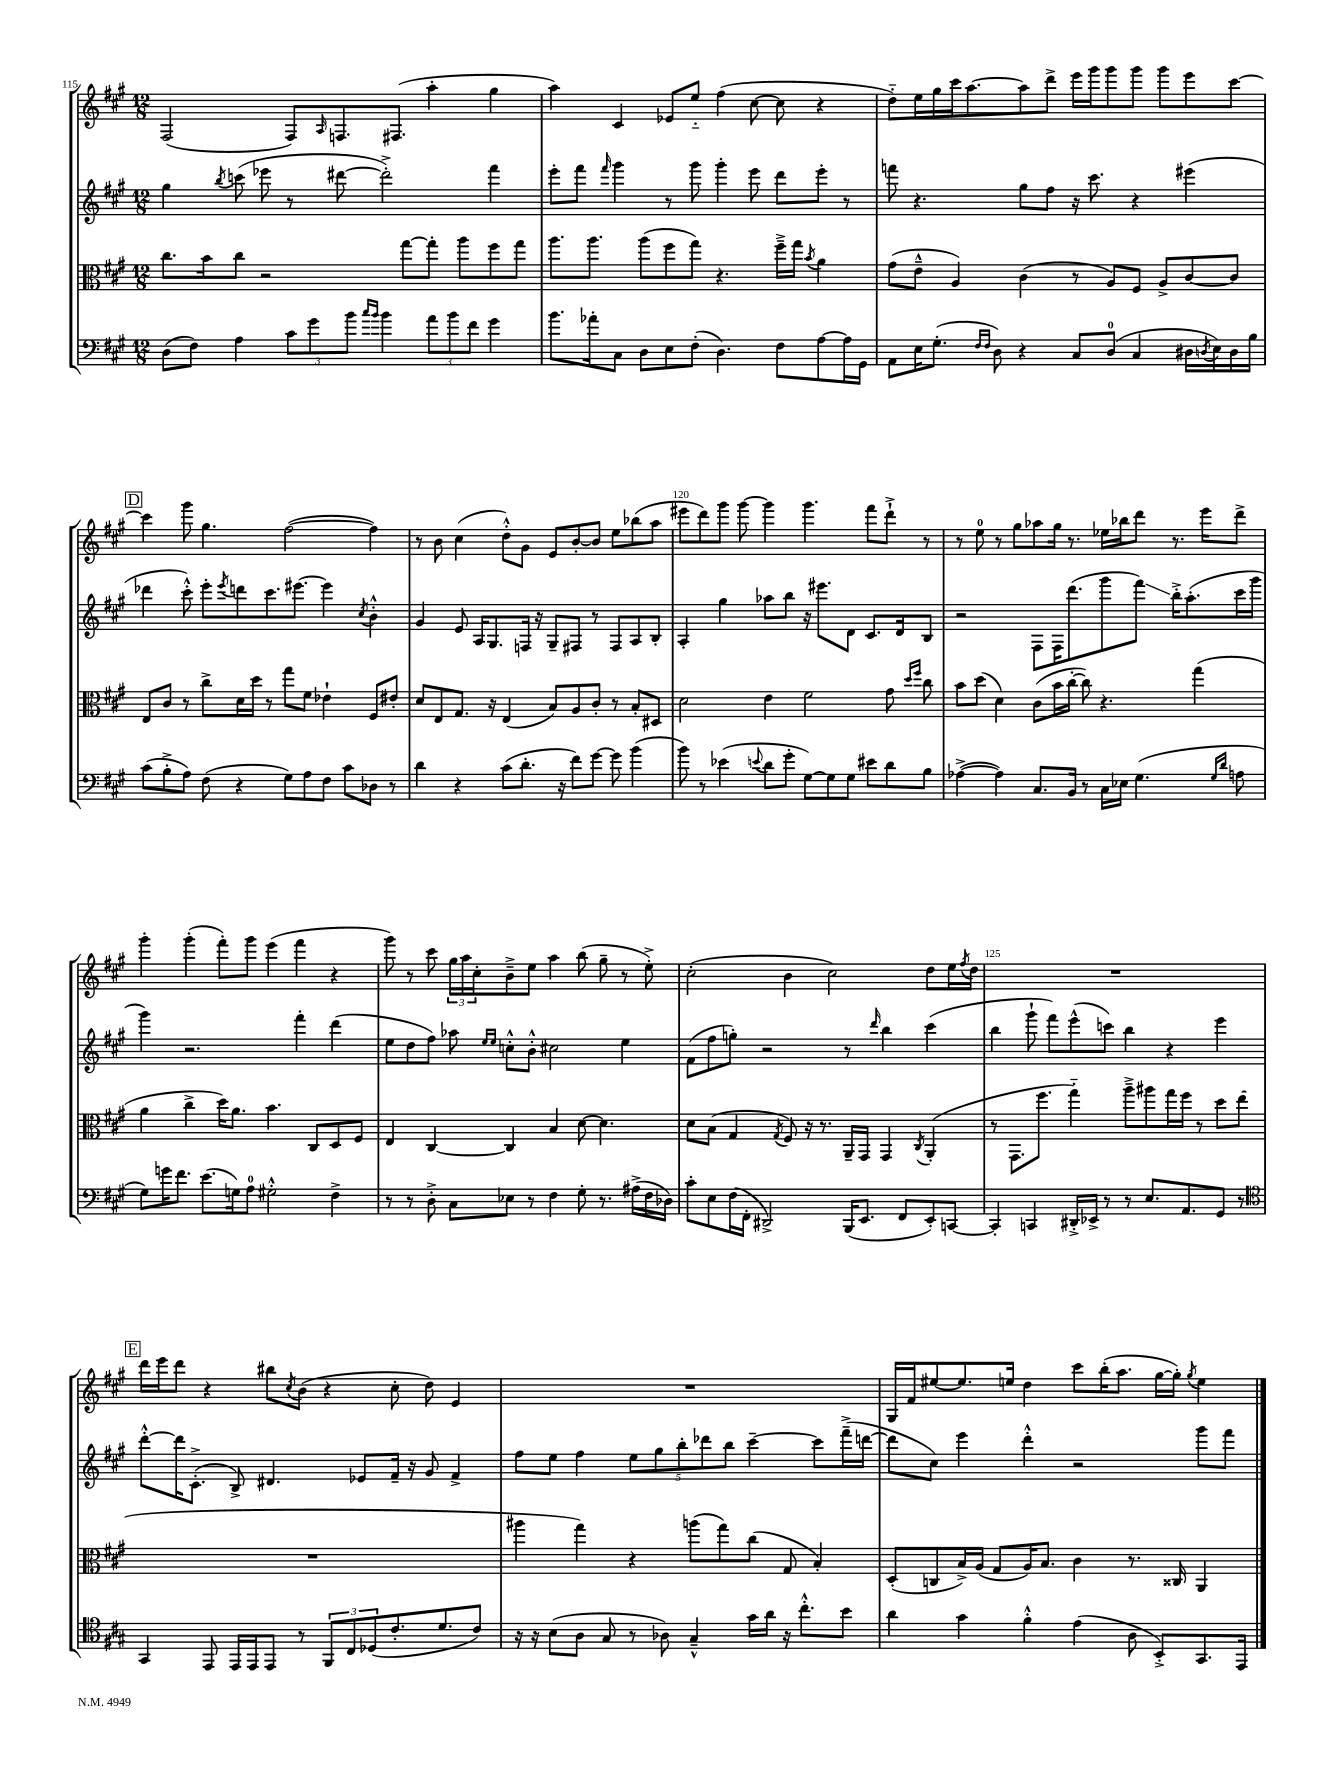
<<
\new StaffGroup <<
\new Staff = "s0" {
    \clef treble \key a \major \numericTimeSignature \time 12/8
    fis2( fis8) \grace { a16 } f8. fis8.( a''4-. gis''4 |
    a''4) cis'4 ees'8 e''8-_ fis''4( cis''8~ cis''8 r4 |
    d''8-_) e''16 gis''16 cis'''16 a''8.~ a''8 d'''8-> e'''16 gis'''16 gis'''8 gis'''8 gis'''8 e'''8 cis'''8~ |
    \mark \markup { \box "D" } cis'''4 gis'''8 gis''4. fis''2~( fis''4) |
    r8 b'8 cis''4( d''8-.-^) gis'8 e'8 b'8~-. b'8 e''8 bes''8( a''8 |
    eis'''8 d'''8) gis'''8 gis'''8~ gis'''4 gis'''4. fis'''8 d'''8-!-> r8 |
    r8 e''8-0 r8 gis''8 aes''8 gis''16 r8. ees''16 bes''16 d'''8 r8. e'''16 d'''8-> |
    gis'''4-. gis'''4-.( fis'''8-.) gis'''8 e'''4( fis'''4 r4 |
    gis'''8) r8 cis'''8 \tuplet 3/2 { gis''16 a''16 cis''16-. } b'8---> e''8 a''4 b''8( gis''8-- r8 e''8-.->) |
    cis''2-.( b'4 cis''2) d''8 e''16 \acciaccatura { fis''8 } d''16 |
    R1. |
    \mark \markup { \box "E" } d'''16 e'''16 d'''8 r4 bis''8 \acciaccatura { cis''8 } b'8( r4 cis''8-. d''8) e'4 |
    R1. |
    gis16 fis'16 eis''8~ eis''8. e''16 d''4 cis'''8 b''16-.( a''8. gis''16~ gis''16-.) \acciaccatura { gis''8 } e''4 \bar "|." |
}
\new Staff = "s1" {
    \clef treble \key a \major \numericTimeSignature \time 12/8
    gis''4 \acciaccatura { b''8 } c'''8( ees'''8 r8 dis'''8~ dis'''2-.->) fis'''4 |
    e'''8-. fis'''8 \grace { fis'''16 } gis'''4 r8 gis'''8 gis'''4-. e'''8 d'''8 e'''8-. r8 |
    f'''8 r4. gis''8 fis''8 r16 cis'''8. r4 eis'''4( |
    \mark \markup { \box "D" } des'''4 cis'''8-.-^) e'''8-. \acciaccatura { e'''8 } d'''8 cis'''8. eis'''8.~ eis'''4 \acciaccatura { cis''8 } b'4-.-^ |
    gis'4 e'8 a16 gis8. f16 r16 gis8-- fis8 r8 fis8 a8 b8-. |
    a4-. gis''4 aes''8 b''8 r16 eis'''8. d'8 cis'8. d'16 b8 |
    r2 fis8 fis16 d'''8.( gis'''8 fis'''8\glissando) b''16-.-> a''8.-.( cis'''16 gis'''16 |
    gis'''4) r2. fis'''4-. d'''4( |
    e''8 d''8 fis''8) aes''8 \grace { e''16 e''16 } c''8-.-^ b'8-.-^ cis''2 e''4 |
    fis'8( fis''8 g''8-.) r2 r8 \grace { d'''16 } b''4 cis'''4( |
    b''4 gis'''8-! fis'''8) e'''8-^( c'''8) b''4 r4 e'''4 |
    \mark \markup { \box "E" } d'''8~-.-^ d'''16 cis'8.-.->( b8->) dis'4. ees'8 fis'16-- r16 gis'8 fis'4-> |
    fis''8 e''8 fis''4 \tuplet 5/4 { e''8 gis''8 b''8-. des'''8 b''8 } cis'''4~-- cis'''8 fis'''16--->( d'''16~ |
    d'''8 cis''8) e'''4 d'''4-.-^ r2 gis'''8 fis'''8 \bar "|." |
}
\new Staff = "s2" {
    \clef alto \key a \major \numericTimeSignature \time 12/8
    cis''8. b'16 cis''8 r2 gis''8~ gis''8-. a''8 fis''8 gis''8 |
    a''8. a''8. a''8( fis''8 gis''8) r4. fis''16---> gis''16 \acciaccatura { b'8 } a'4 |
    gis'8( e'8---^ a4) cis'4( r8 a8) fis8 a8-> cis'8~ cis'8 |
    \mark \markup { \box "D" } e8 cis'8 r8 cis''8-> d'16 d''16 r8 gis''8 fis'8 ees'4-! fis8 eis'8-. |
    d'8 e8 gis8. r16 e4( b8) a8 cis'8-. r8 b8-. dis8 |
    d'2 e'4 fis'2 gis'8 \grace { d''16 fis''16 } cis''8 |
    b'8 d''8( d'4) cis'8( b'16 cis''16~-. cis''8) r4. gis''4( |
    a'4 cis''4-> d''16) a'8. b'4. cis8 d8 fis8 |
    e4 cis4~ cis4 b4 d'8~ d'4. |
    d'8 b8( gis4 \acciaccatura { gis8 } fis8) r16 r8. a,16-- gis,16 gis,4 \acciaccatura { cis8 } a,4-.( |
    r8 gis,8. fis''8. gis''4-_) a''8---> ais''8 gis''16 fis''16 r8 d''8 e''8( |
    \mark \markup { \box "E" } R1. |
    ais''4 gis''4) r4 a''8( gis''8) cis''8( gis8 b4-.) |
    d8-.( c8 b16->) a16( gis8 a16) b8. cis'4 r8. cisis16 a,4 \bar "|." |
}
\new Staff = "s3" {
    \clef bass \key a \major \numericTimeSignature \time 12/8
    d8( fis8) a4 \tuplet 3/2 { cis'8 gis'8 b'8 } \grace { cis''16 b'16 } b'4 \tuplet 3/2 { a'8 b'8 fis'8 } gis'4 |
    b'8. aes'16-. cis8 d8 e8 fis8-.( d4.) fis8 a8~ a16 gis,16 |
    a,8 e16 gis8.-.( \grace { fis16 fis16 } d8) r4 cis8 d8-0( cis4 dis16 \acciaccatura { d8 } e16) d16 b16 |
    \mark \markup { \box "D" } cis'8( b8-.-> a8) fis8( r4 gis8) a8 fis8 cis'8 des8 r8 |
    d'4 r4 cis'8( d'8.-. r16 fis'8) gis'8~ gis'8 b'4( |
    b'8) r8 ees'4( \appoggiatura { e'8 } d'8 gis'8-. gis8~) gis8 gis8 eis'8 d'8 b8 |
    aes4~->( aes4) cis8. b,16 r8 cis16 ees16 gis4.( \grace { gis16 d'16 } a8 |
    gis8) g'16 fis'8. e'8.( g16) a8-0 gis2-.-^ fis4-> |
    r8 r8 d8-.-> cis8 ees8 r8 fis4 gis8-. r8. ais16->( fis16 des16) |
    cis'8-. e8 fis16( fis,16-. dis,2->) b,,16( e,8. fis,8 e,8-.) c,8~ |
    c,4-. c,4 dis,16-.-> ees,16-> r8 r8 e8. a,8. gis,8 r8 |
    \mark \markup { \box "E" } \clef tenor gis,4 e,8 e,16 e,16 e,8 r8 \tuplet 3/2 { fis,8 cis8 des8( } cis'8.-. d'8. cis'8) |
    r16 r16 b8( a8 gis8 r8 aes8) gis4---^ gis'16 a'16 r16 cis''8.-.-^ b'8 |
    a'4 gis'4 fis'4-.-^ e'4( a8 b,8-.->) gis,8. e,16 \bar "|." |
}
>>
>>
\layout { \context { \Score currentBarNumber = #115 \override BarNumber.break-visibility = ##(#f #t #t) barNumberVisibility = #(every-nth-bar-number-visible 5) } }
